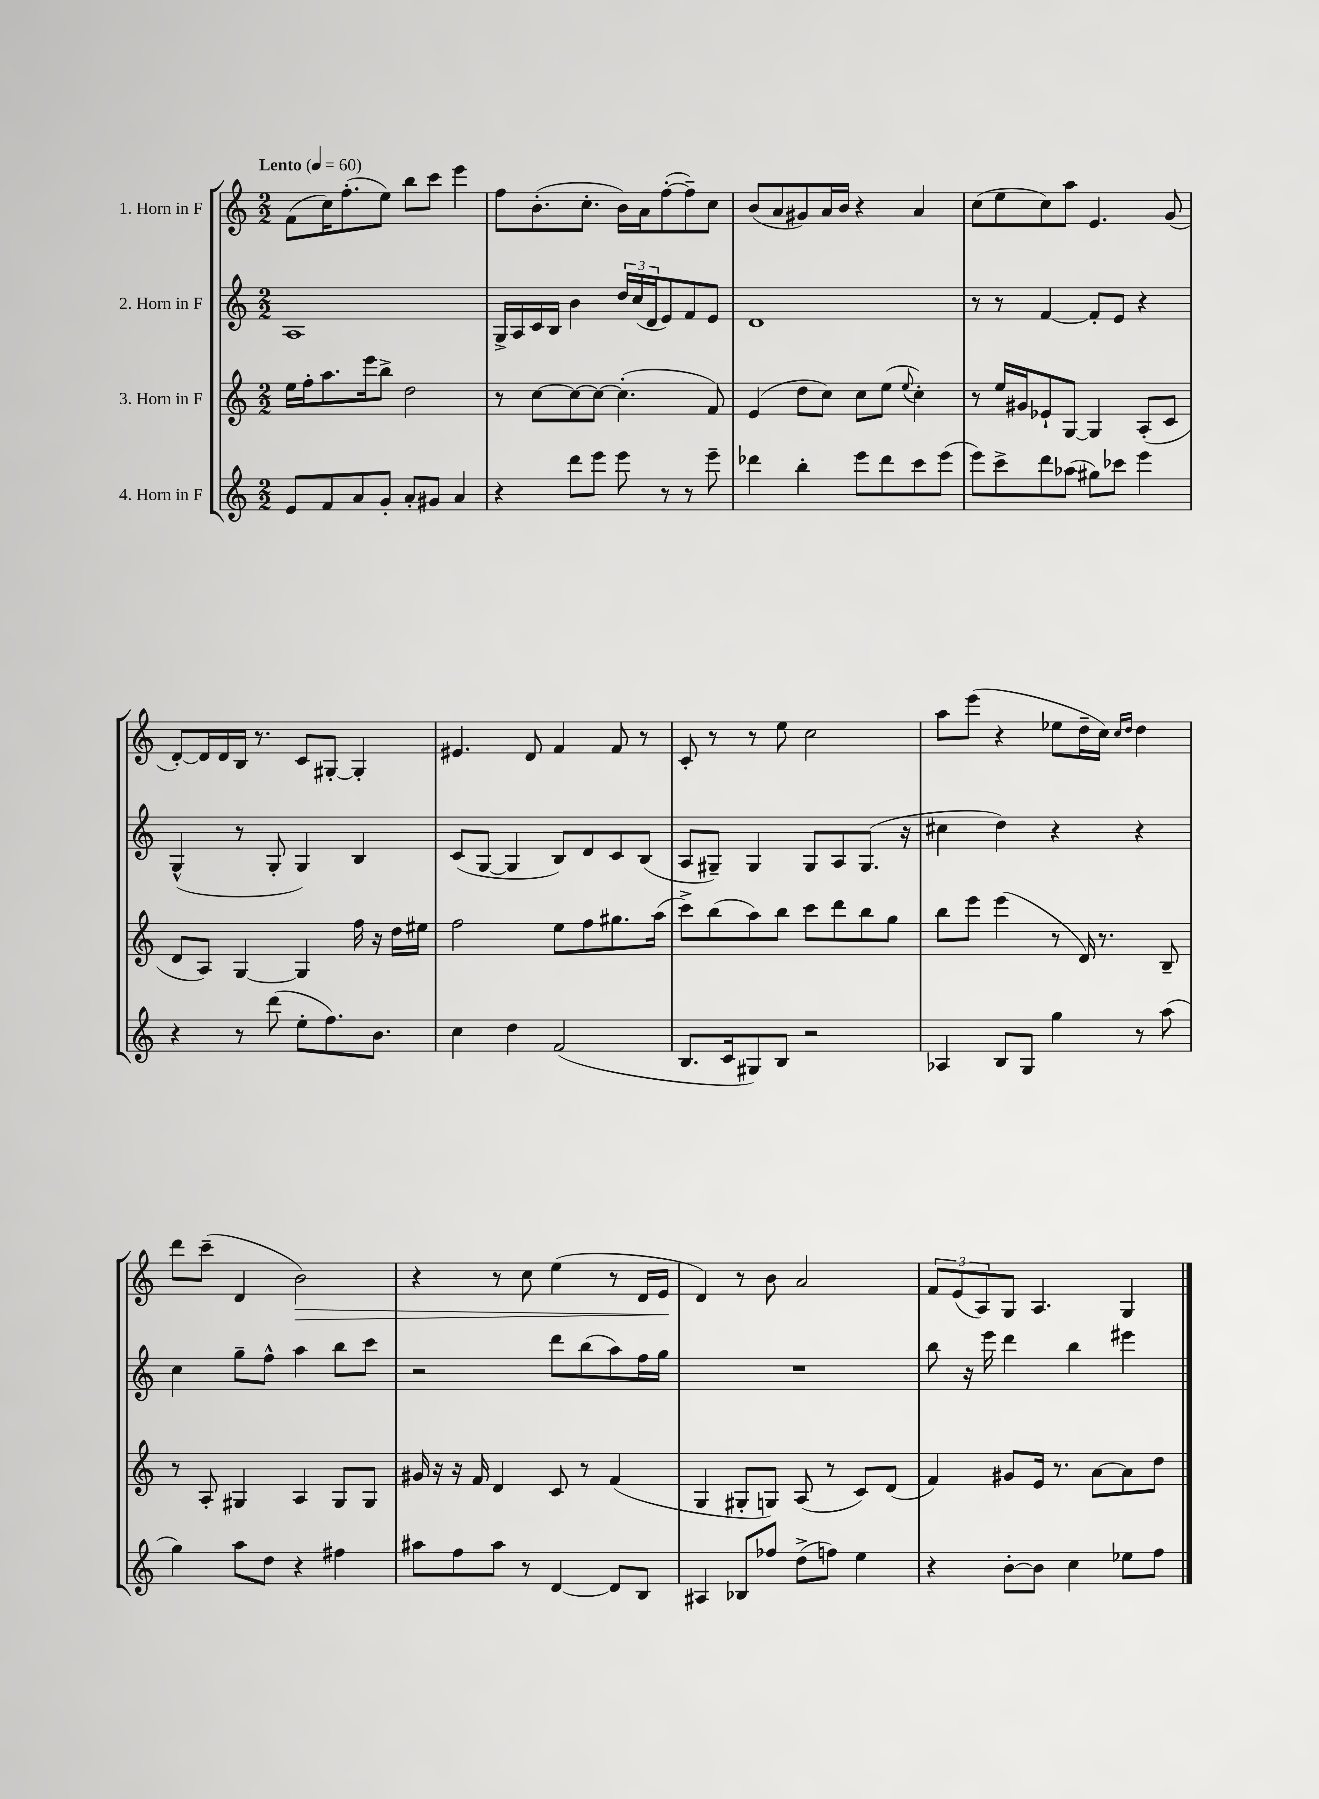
<<
\new StaffGroup <<
\new Staff = "s0" \with { instrumentName = "1. Horn in F" } {
    \clef treble \key c \major \numericTimeSignature \time 2/2 \tempo "Lento" 4 = 60
    f'8( c''16) f''8.-.( e''8) b''8 c'''8 e'''4 |
    f''8 b'8.-.( c''8.-. b'16) a'16 f''8~-.( f''8--) c''8 |
    b'8( a'8 gis'8) a'16 b'16 r4 a'4 |
    c''8( e''8 c''8) a''8 e'4. g'8( |
    d'8~-.) d'16 d'16 b16 r8. c'8 gis8~-. gis4-. |
    eis'4. d'8 f'4 f'8 r8 |
    c'8-. r8 r8 e''8 c''2 |
    a''8 e'''8( r4 ees''8 d''16-- c''16) \grace { c''16 d''16 } d''4 |
    d'''8 c'''8--( d'4 b'2\>) |
    r4 r8 c''8 e''4( r8 d'16 e'16\! |
    d'4) r8 b'8 a'2 |
    \tuplet 3/2 { f'8 e'8( a8) } g8 a4. g4 \bar "|." |
}
\new Staff = "s1" \with { instrumentName = "2. Horn in F" } {
    \clef treble \key c \major \numericTimeSignature \time 2/2
    a1 |
    g16-> a16 c'16 b16 b'4 \tuplet 3/2 { d''16 c''16( d'16 } e'8) f'8 e'8 |
    d'1 |
    r8 r8 f'4~ f'8-. e'8 r4 |
    g4-^( r8 g8-. g4) b4 |
    c'8( g8~ g4 b8) d'8 c'8 b8( |
    a8 gis8--) gis4 gis8 a8 gis8.( r16 |
    cis''4 d''4) r4 r4 |
    c''4 g''8-- f''8-^ a''4 b''8 c'''8 |
    r2 d'''8 b''8( a''8) f''16 g''16 |
    R1 |
    b''8 r16 e'''16 d'''4 b''4 eis'''4 \bar "|." |
}
\new Staff = "s2" \with { instrumentName = "3. Horn in F" } {
    \clef treble \key c \major \numericTimeSignature \time 2/2
    e''16 f''16-. a''8. e'''16 b''8-> d''2 |
    r8 c''8~ c''8~ c''8~ c''4.-.( f'8) |
    e'4( d''8 c''8) c''8 e''8( \appoggiatura { e''8 } c''4-.) |
    r8 e''16 gis'16 ees'8-! g8~ g4 a8-.( c'8 |
    d'8 a8) g4~ g4 f''16 r16 d''16 eis''16 |
    f''2 e''8 f''8 gis''8. a''16( |
    c'''8->) b''8( a''8) b''8 c'''8 d'''8 b''8 g''8 |
    b''8 e'''8 e'''4( r8 d'16) r8. b8-- |
    r8 a8-. gis4 a4 gis8 gis8 |
    gis'16 r16 r16 f'16 d'4 c'8 r8 f'4( |
    g4 gis8-. g8) a8( r8 c'8) d'8( |
    f'4) gis'8 e'16 r8. a'8~ a'8 d''8 \bar "|." |
}
\new Staff = "s3" \with { instrumentName = "4. Horn in F" } {
    \clef treble \key c \major \numericTimeSignature \time 2/2
    e'8 f'8 a'8 g'8-. a'8-. gis'8 a'4 |
    r4 d'''8 e'''8 e'''8 r8 r8 e'''8-- |
    des'''4 b''4-. e'''8 des'''8 c'''8 e'''8( |
    e'''8) c'''8-> d'''8 aes''8( gis''8) ces'''8 e'''4 |
    r4 r8 d'''8( e''8-. f''8.) b'8. |
    c''4 d''4 f'2( |
    b8. c'16 gis8) b8 r2 |
    aes4 b8 g8 g''4 r8 a''8( |
    g''4) a''8 d''8 r4 fis''4 |
    ais''8 f''8 ais''8 r8 d'4~ d'8 b8 |
    ais4 bes8 fes''8 d''8->( f''8) e''4 |
    r4 b'8~-. b'8 c''4 ees''8 f''8 \bar "|." |
}
>>
>>
\layout { \context { \Score \remove "Bar_number_engraver" } }
